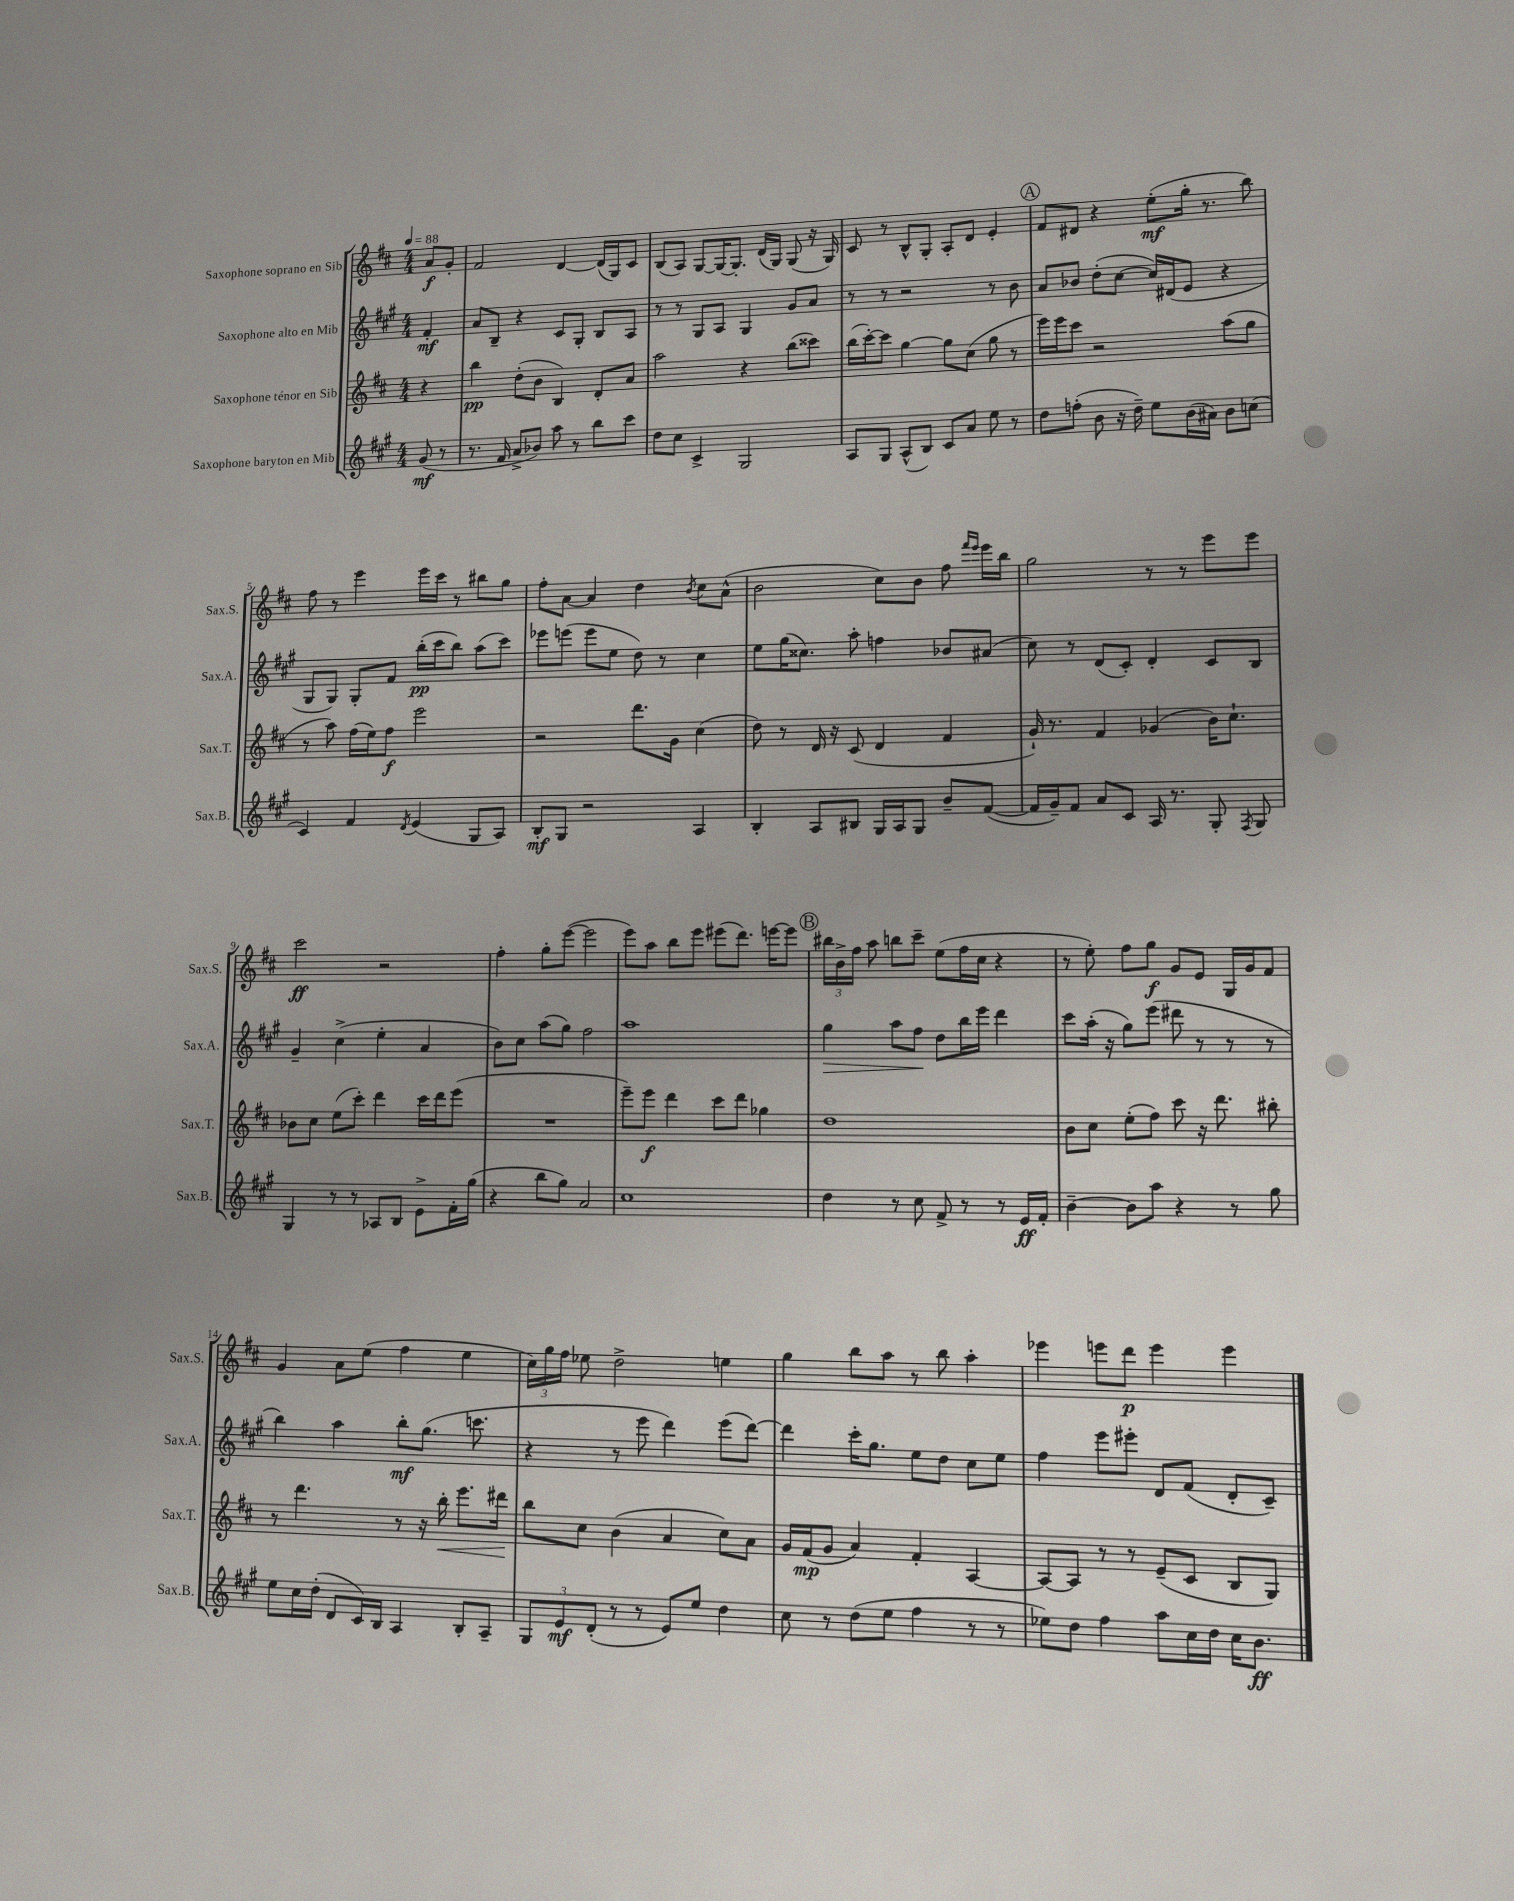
<<
\new StaffGroup <<
\new Staff = "s0" \with { instrumentName = "Saxophone soprano en Sib" shortInstrumentName = "Sax.S." } {
    \clef treble \key d \major \numericTimeSignature \time 4/4 \partial 4 \tempo 4 = 88
    \autoBeamOff a'8[\f g'8]-. |
    fis'2 d'4~ d'16[( g16) cis'8] |
    b8[( a8]) g8[~ g16~ g8.]-. d'16[( g16]) g8( r16 g16) |
    cis'8 r8 b8[-^ g8]-. a8[-. d'8] e'4-. |
    \mark \markup { \circle "A" } fis'8[ dis'8] r4 e''8[-.\mf( g''16]-. r8. b''8) |
    fis''8 r8 e'''4 e'''16[ cis'''16] r8 bis''8[ g''8] |
    fis''8[-. a'8]~ a'4 d''4 \acciaccatura { b'8 } cis''8[ a'8]-^( |
    b'2 cis''8[) b'8] fis''8 \grace { fis'''16[ e'''16] } e'''16[ b''16] |
    g''2 r8 r8 e'''8[ e'''8] |
    cis'''2\ff r2 |
    fis''4-. g''8[-. e'''8]~( e'''2 |
    e'''8[) a''8] b''8[ e'''8] eis'''8[( d'''8.]) e'''16[~ e'''8] |
    \mark \markup { \circle "B" } \tuplet 3/2 { bis''16[ b'16-> fis''16] } a''8 b''8[ cis'''8]-- e''8[( fis''16 cis''16] r4 |
    r8 e''8-.) fis''8[ g''8]\f g'8[ e'8] g16[ g'16 fis'8] |
    g'4 a'8[ e''8]( fis''4 e''4 |
    \tuplet 3/2 { cis''16[) g''16 fis''16] } ees''8 d''2-> e''4 |
    g''4 b''8[ a''8] r8 b''8 a''4-. |
    ees'''4 e'''8[ d'''8]\p e'''4 e'''4 \bar "|." |
}
\new Staff = "s1" \with { instrumentName = "Saxophone alto en Mib" shortInstrumentName = "Sax.A." } {
    \clef treble \key a \major \numericTimeSignature \time 4/4 \partial 4
    \autoBeamOff fis'4-.\mf |
    a'8[ b8]-- r4 cis'8[ gis8]-. b8[ a8] |
    r8 r8 gis8[ a8] gis4 gis'8[ a'8] |
    r8 r8 r2 r8 b'8 |
    \mark \markup { \circle "A" } a'8[ bes'8] d''8[-.( cis''8]~ cis''16[) dis'16( e'8] r4 |
    gis8[ gis8]) gis8[-. fis'8] b''16[-.\pp( cis'''16 b''8]) a''8[( cis'''8]) |
    ees'''8[ e'''8]( e'''8[ e''8] d''8) r8 cis''4 |
    e''8[ gis''16( cisis''8.]) a''8-. f''4 bes'8[ ais'8]( |
    cis''8) r8 d'8[( cis'8]-.) d'4-. cis'8[ b8] |
    gis'4-- cis''4->( e''4-. a'4 |
    b'8[) cis''8] a''8[( gis''8]) fis''2 |
    a''1 |
    \mark \markup { \circle "B" } gis''4\> a''8[ fis''8]\! d''8[ b''16 e'''16] d'''4 |
    cis'''8[ a''16]-.( r16 gis''8[) e'''8]( dis'''8 r8 r8 r8 |
    b''4) a''4 b''8[-.\mf gis''8.]( c'''8. |
    r4 r8 e'''8 d'''4) e'''8[( d'''8]~) |
    d'''4 cis'''16[-. gis''8.] e''8[ d''8] cis''8[ e''8] |
    fis''4 e'''8[ eis'''8]-. d'8[ fis'8]( d'8[-. cis'8]--) \bar "|." |
}
\new Staff = "s2" \with { instrumentName = "Saxophone ténor en Sib" shortInstrumentName = "Sax.T." } {
    \clef treble \key d \major \numericTimeSignature \time 4/4 \partial 4
    \autoBeamOff r4 |
    b''4\pp d''8[-.( b'8] b4) d'8[-. a'8] |
    a''2 r4 b''8[( cisis'''8]) |
    b''16[( cis'''16~-.) cis'''8] g''4~ g''8[ cis''8]( g''8 r8 |
    \mark \markup { \circle "A" } e'''16[) e'''16 cis'''8] r2 a''8[( g''8] |
    r8 a''8) fis''16[( e''16) fis''8]\f e'''2 |
    r2 d'''8.[ g'16] cis''4( |
    d''8) r8 d'16 r16 cis'8( d'4 fis'4 |
    g'16-!) r8. fis'4 ges'4( b'16[) cis''8.]-! |
    bes'8[ cis''8] e''8[( cis'''8]-.) d'''4 cis'''16[ d'''16 e'''8]( |
    R1 |
    e'''8[--) e'''8]\f d'''4 cis'''8[ d'''8] ges''4 |
    \mark \markup { \circle "B" } d''1 |
    b'8[ cis''8] e''8[-.( fis''8]) cis'''8 r16 d'''8. bis''8-. |
    r8 d'''4. r8 r16 b''16-.\< e'''8.[ dis'''16]\! |
    b''8[ cis''8] b'4( a'4 cis''8[) a'8] |
    g'16[ fis'16\mp( g'8] a'4) fis'4-. a4~ |
    a8[~ a8] r8 r8 e'8[--( cis'8] b8[ g8]) \bar "|." |
}
\new Staff = "s3" \with { instrumentName = "Saxophone baryton en Mib" shortInstrumentName = "Sax.B." } {
    \clef treble \key a \major \numericTimeSignature \time 4/4 \partial 4
    \autoBeamOff gis'8\mf( r8 |
    r8. fis'16 a'8[-> bes'8]) a''8 r8 b''8[ cis'''8] |
    d''8[ cis''8] cis'4-> gis2 |
    a8[ gis8] a8[-^( b8]) cis'8[ a'8] e''8 r8 |
    \mark \markup { \circle "A" } d''8[ f''8]-.( b'8 r16 d''16--) e''8[ b'16( ais'16]) b'8[ c''8]( |
    cis'4) fis'4 \acciaccatura { d'8 } e'4( gis8[ a8]) |
    b8[-.\mf gis8] r2 a4 |
    b4-. a8[ bis8] gis16[ a16 gis8] b'8[-- fis'8]~( |
    fis'16[ gis'16--) fis'8] a'8[ cis'8] a16 r8. gis8-. \acciaccatura { fis8 } gis8 |
    gis4 r8 r8 aes8[ b8] e'8[-> fis'16-. gis''16]( |
    r4 b''8[ gis''8]) a'2 |
    cis''1 |
    \mark \markup { \circle "B" } d''4 r8 cis''8 fis'8-> r8 r8 e'16[\ff fis'16]-. |
    b'4~-- b'8[ a''8] r4 r8 gis''8 |
    e''8[ cis''16 d''16]-.( d'8[ cis'16) b16] a4 b8[-. a8]-- |
    \tuplet 3/2 { gis8[ e'8\mf d'8]-.( } r8 r8 e'8[) e''8] d''4 |
    cis''8 r8 d''8[( e''8] fis''4 r8 r8 |
    ees''8[) d''8] fis''4 a''8[ cis''16 d''16] cis''16[ b'8.]\ff \bar "|." |
}
>>
>>
